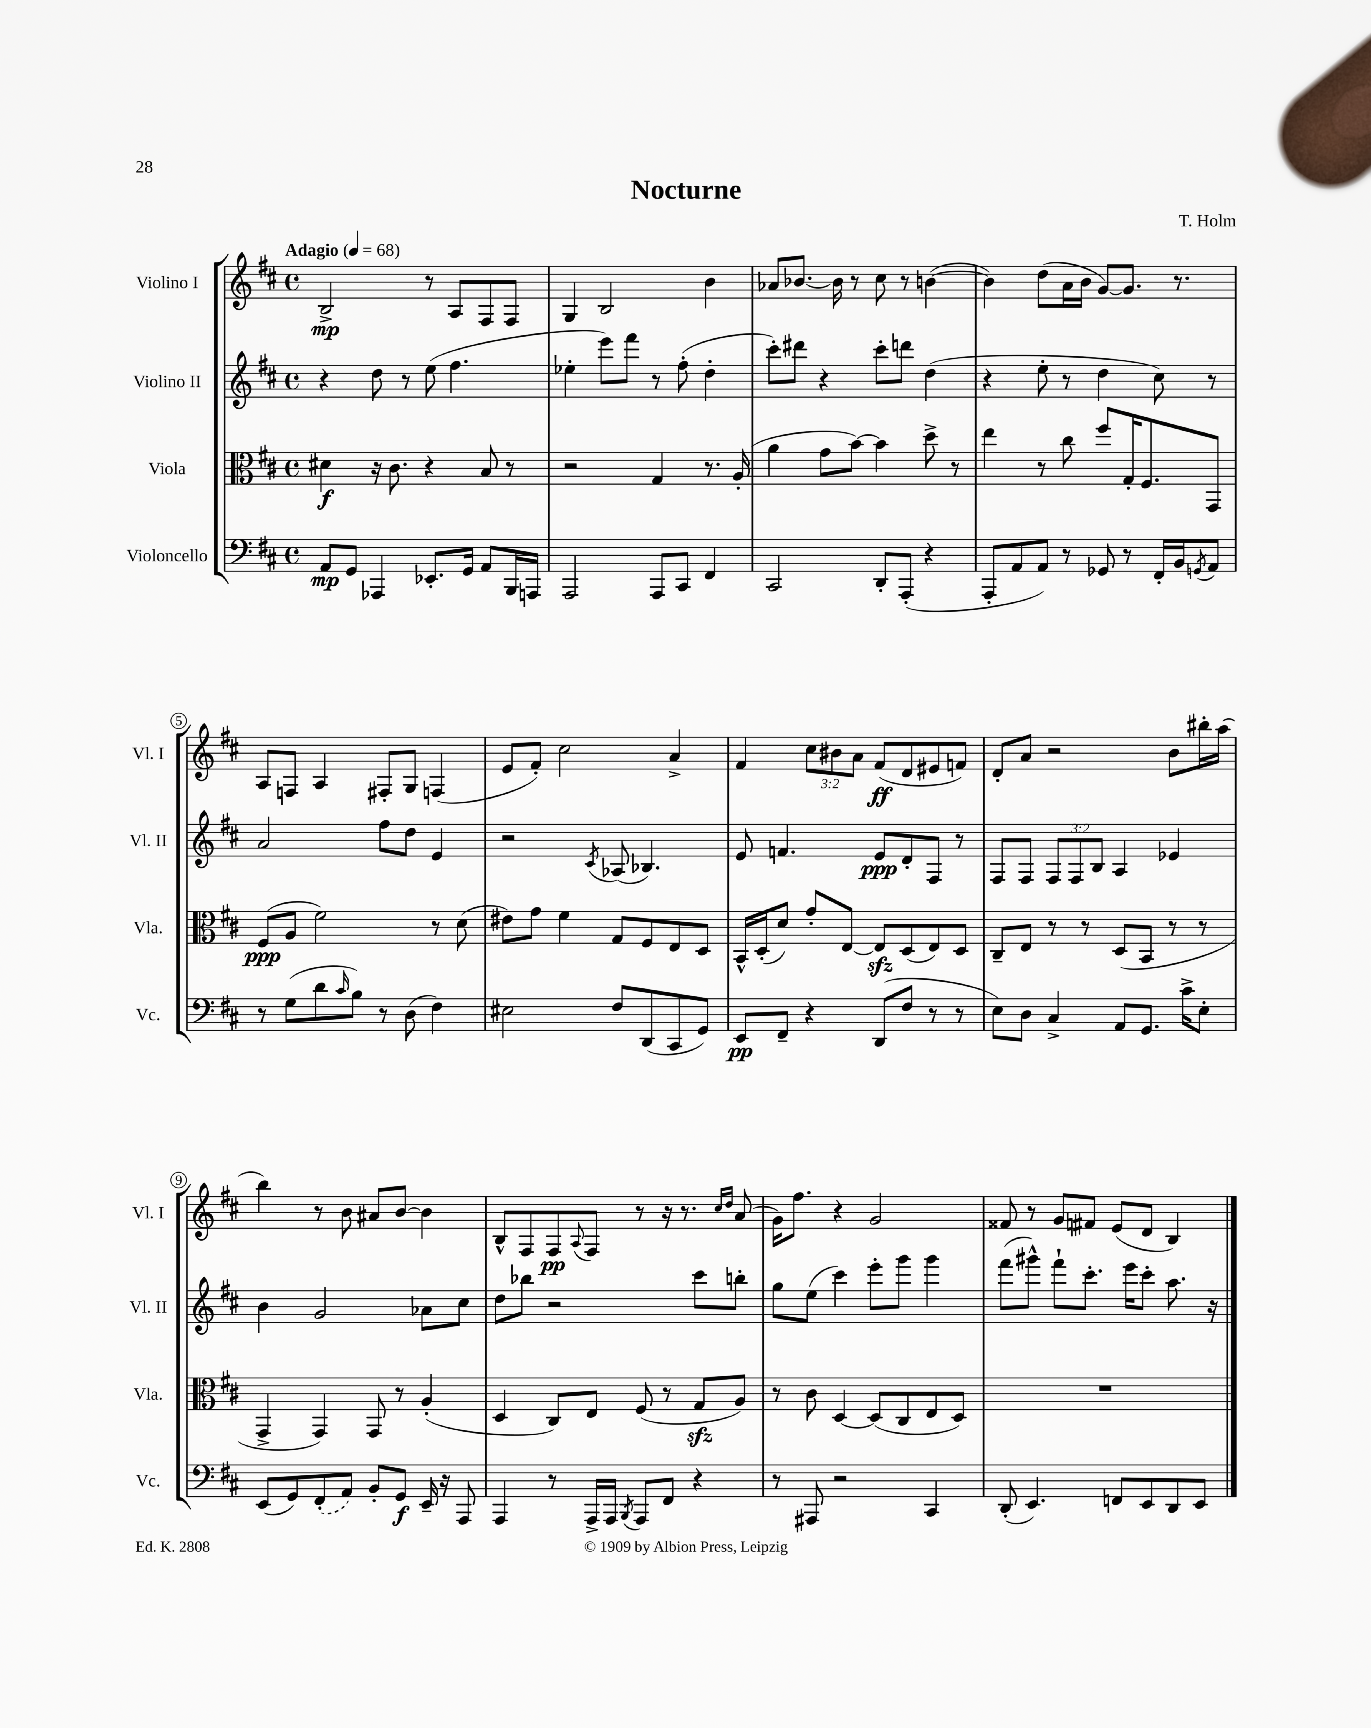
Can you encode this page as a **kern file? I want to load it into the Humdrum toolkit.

**kern	**kern	**kern	**kern
*staff4	*staff3	*staff2	*staff1
*clefF4	*clefC3	*clefG2	*clefG2
*k[f#c#]	*k[f#c#]	*k[f#c#]	*k[f#c#]
*M4/4	*M4/4	*M4/4	*M4/4
*met(c)	*met(c)	*met(c)	*met(c)
*MM68	*MM68	*MM68	*MM68
8AA	4d#	4r	2B^
8GG	.	.	.
4AAA-	16r	8dd	.
.	8.c#	.	.
.	.	8r	.
8.EE-'	4r	(8ee	8r
.	.	4.ff#	8A
16GG	.	.	.
8AA	8B	.	8F#
16BBB	8r	.	8F#
16AAA	.	.	.
=	=	=	=
2AAA	2r	4ee-'	4G
.	.	8eee)	2B
.	.	8fff#	.
8AAA	4G	8r	.
8CC#	.	(8ff#'	.
4FF#	8.r	4dd'	4b
.	(16A'	.	.
=	=	=	=
2CC#	4a	8ccc#')	8a-
.	.	8ddd#	[8.b-
.	8g	4r	.
.	.	.	16b-]
.	[8b)	.	8r
8DD'	4b]	8ccc#'	8cc#
(8AAA'	.	8ddd	8r
4r	8dd^	(4dd	([4b
.	8r	.	.
=	=	=	=
8AAA'	4ee	4r	4b])
8AA	.	.	.
8AA)	8r	8ee'	(8dd
8r	8cc#	8r	16a
.	.	.	16b
8GG-	8ff#	4dd	[8g)
8r	16G'	.	8.g]
.	8.F#	.	.
16FF#'	.	8cc#)	.
16BB	.	.	8.r
8qGG	.	.	.
8AA	8GG	8r	.
=	=	=	=
8r	(8F#	2a	8A
(8G	8A	.	8F
8d	2f#)	.	4A
16qqc#	.	.	.
8B)	.	.	.
8r	.	8ff#	8F#'
(8D	.	8dd	8G
4F#)	8r	4e	(4F
.	(8d	.	.
=	=	=	=
2E#	8e#)	2r	8e
.	8g	.	8f#')
.	4f#	.	2cc#
.	.	8qc#	.
8F#	8G	(8A-	.
(8DD	8F#	4.B-)	.
8CC#	8E	.	4a^
8GG)	8D	.	.
=	=	=	=
8EE	16BB^^	8e	4f#
.	(16D'	.	.
8FF#~	8d)	4.f	.
4r	8g'	.	12cc#
.	.	.	12b#
.	[8E	.	.
.	.	.	12a
(8DD	8E]	8e	(8f#
8F#	(8D	8d'	8d
8r	8E)	8F#	8e#
8r	8D	8r	8f)
=	=	=	=
8E)	8C#~	8F#	8d'
8D	8E	8F#	8a
4C#^	8r	12F#	2r
.	.	12F#	.
.	8r	.	.
.	.	12B	.
8AA	(8D	4A	.
8.GG	8BB	.	.
.	8r	4e-	8b
16c#^	.	.	.
8E'	8r	.	16bb#'
.	.	.	(16aa
=	=	=	=
(8EE	4GG^	4b	4bb)
8GG)	.	.	.
(8FF#'	4GG)	2g	8r
8AA)	.	.	8b
8BB'	8GG	.	8a#
8GG	8r	.	[8b
16EE~	(4A'	8a-	4b]
16r	.	.	.
8AAA	.	8cc#	.
=	=	=	=
4AAA	4D	8dd	8B^^
.	.	8bb-	8F#
8r	8C#)	2r	8F#
.	.	.	8qqA
16AAA^	8E	.	8F#
16AAA	.	.	.
8qBBB	.	.	.
8AAA	(8F#	.	8r
8FF#	8r	.	16r
.	.	.	8.r
4r	8G	8ccc#	.
.	.	.	16qqcc#
.	.	.	16qqdd
.	8A)	8bb'	(8a
=	=	=	=
8r	8r	8gg	16g)
.	.	.	8.ff#
8AAA#	8c#	(8ee	.
2r	[4D	4ccc#)	4r
.	(8D]	8eee'	2g
.	8C#	8ggg	.
4CC#	8E	4ggg	.
.	8D)	.	.
=	=	=	=
(8DD'	1r	(8fff#	8f##
4.EE)	.	8ggg#^^)	8r
.	.	8fff#`	8g
.	.	8.ccc#'	8f#
8FF	.	.	(8e
.	.	16eee	.
8EE	.	8ccc#'	8d
8DD	.	8.aa	4B)
8EE	.	.	.
.	.	16r	.
==	==	==	==
*-	*-	*-	*-
